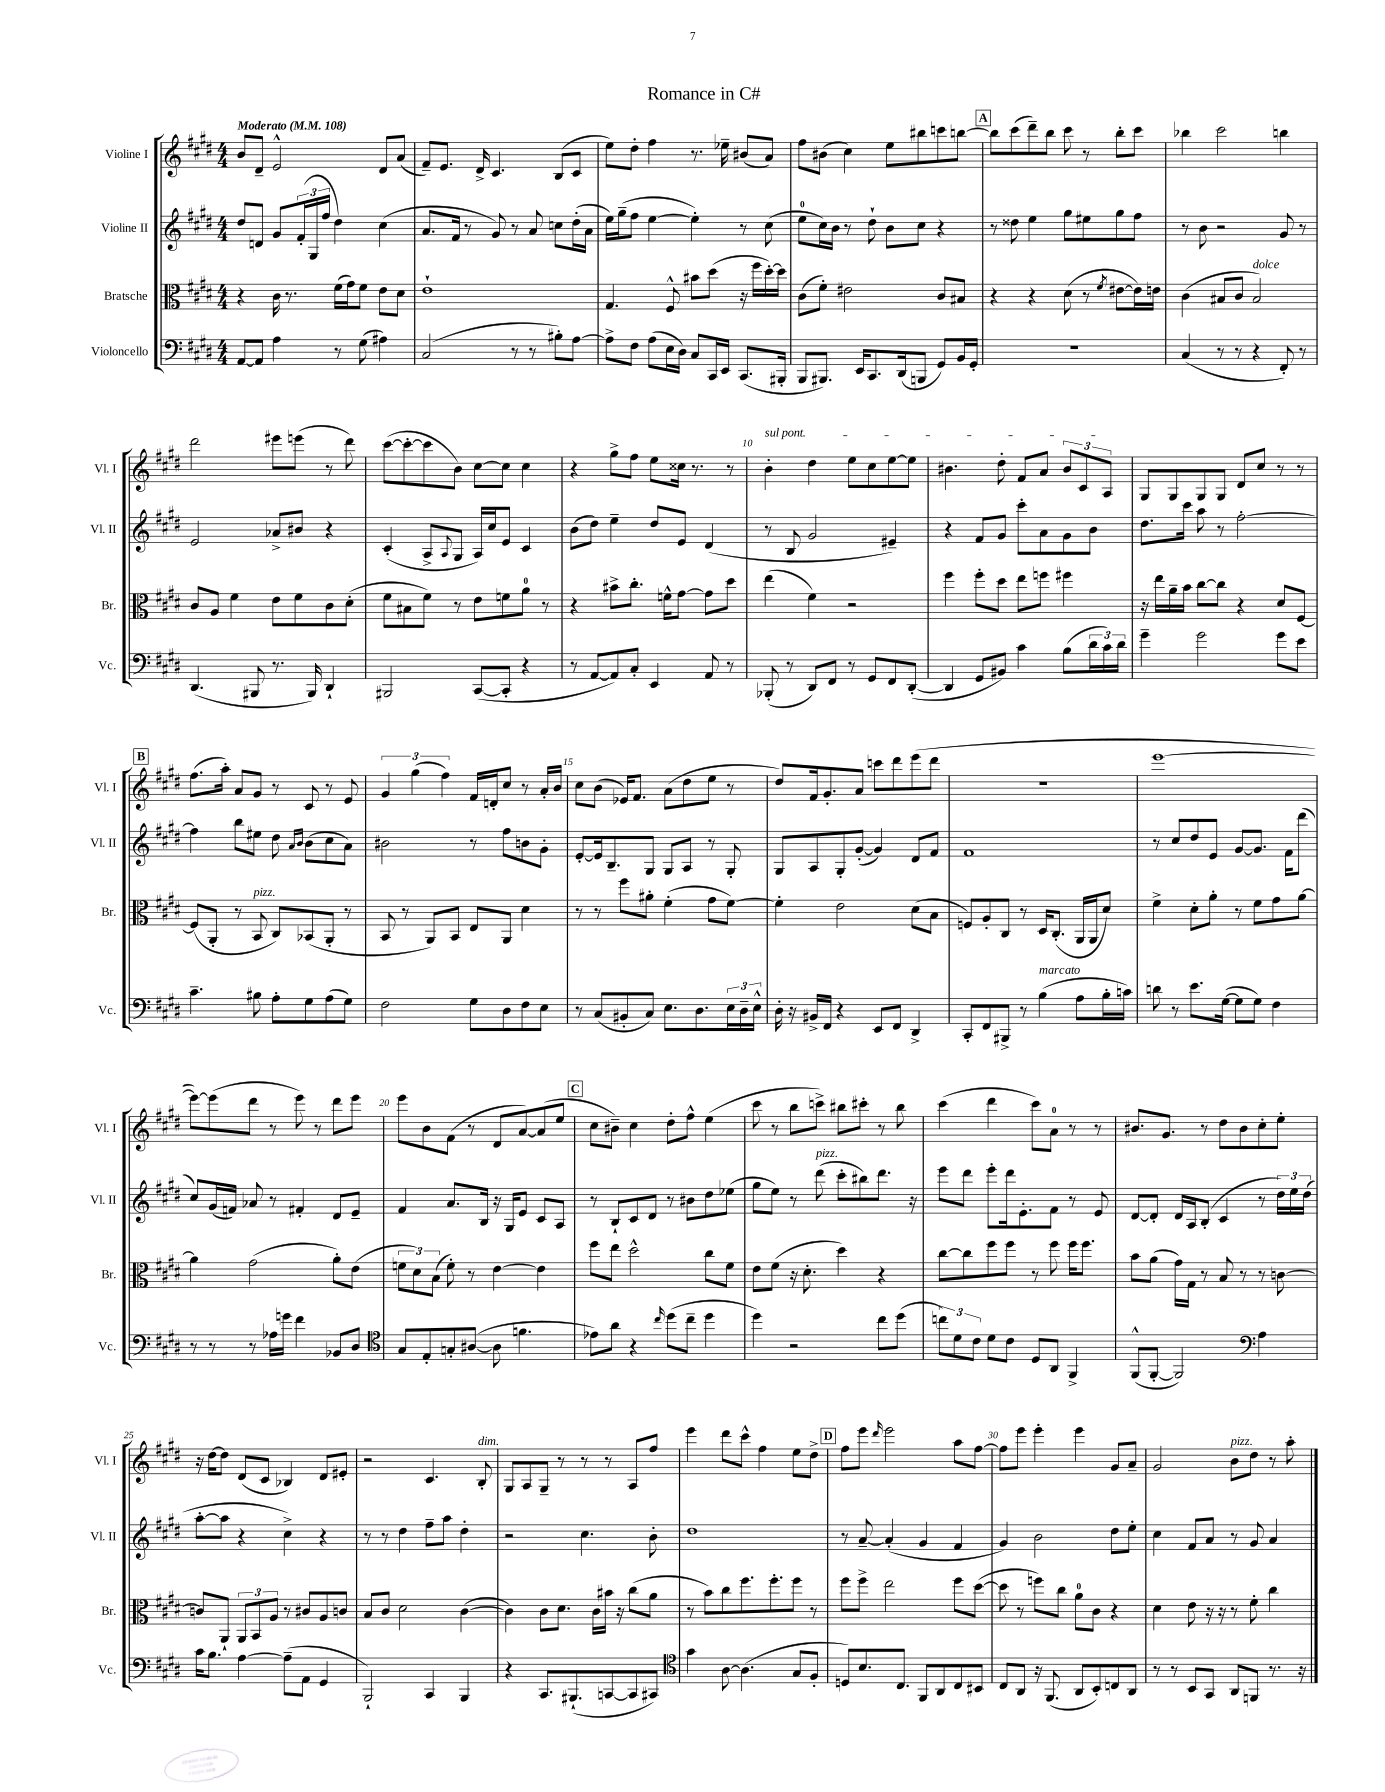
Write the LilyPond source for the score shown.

\header { title = "Romance in C#" }
<<
\new StaffGroup <<
\new Staff = "s0" \with { instrumentName = "Violine I" shortInstrumentName = "Vl. I" } {
    \clef treble \key e \major \numericTimeSignature \time 4/4 \tempo "Moderato" 4 = 108
    b'8 dis'8-- e'2-^ dis'8 a'8( |
    fis'8--) e'8. dis'16-> cis'4. b8( cis'8 |
    e''8) dis''8-. fis''4 r8. ees''16-- bis'8( a'8) |
    fis''8 bis'8( cis''4) e''8 bis''8 c'''8 b''8~ |
    \mark \markup { \box "A" } b''8 cis'''8( dis'''8--) b''8 cis'''8 r8 b''8-. cis'''8 |
    bes''4 cis'''2 b''4 |
    dis'''2 eis'''8 e'''8( r8 dis'''8) |
    cis'''8~( cis'''8~-. cis'''8 b'8) cis''8~ cis''8 cis''4 |
    r4 gis''8-> fis''8 e''8 cisis''16 r8. r8 |
    \once \override TextSpanner.bound-details.left.text = \markup { \italic "sul pont." } b'4-.\startTextSpan dis''4 e''8 cis''8 e''8~ e''8 |
    bis'4. dis''8-. fis'8 a'8 \tuplet 3/2 { bis'8 cis'8 a8\stopTextSpan } |
    gis8 gis8 gis8 gis8 dis'8 cis''8 r8 r8 |
    \mark \markup { \box "B" } fis''8.( a''16-.) a'8 gis'8 r8 cis'8 r8 e'8 |
    \tuplet 3/2 { gis'4 gis''4( fis''4) } fis'16 d'16-. cis''8 r8 a'16-. b'16 |
    cis''8 b'8( ees'16) fis'8. a'8( dis''8 e''8 r8 |
    dis''8) fis'16 gis'8.-. a'8 c'''8 dis'''8 e'''8( dis'''8 |
    R1 |
    e'''1~ |
    e'''8~) e'''8( dis'''8 r8 e'''8) r8 dis'''8 e'''8 |
    e'''8 b'8 fis'8( r8 dis'8 a'8~) a'8( e''8 |
    \mark \markup { \box "C" } cis''8 bis'8--) cis''4 dis''8-. fis''8-^ e''4( |
    cis'''8 r8 b''8 c'''8->) bis''8 cis'''8-. r8 bis''8 |
    cis'''4( dis'''4 cis'''8) a'8-0 r8 r8 |
    bis'8. gis'8. r8 dis''8 bis'8 cis''8-. e''8-. |
    r16 dis''16~ dis''8 dis'8( cis'8 bes4) dis'8 eis'8-. |
    r2 cis'4. b8-.^\markup { \italic "dim." } |
    gis8 a8 gis8-- r8 r8 r8 a8 fis''8 |
    e'''4 dis'''8 cis'''8-^ fis''4 e''8 dis''8-> |
    \mark \markup { \box "D" } fis''8 e'''8 \grace { dis'''16 } e'''2 a''8 fis''8~ |
    fis''8 e'''8 e'''4-. e'''4 gis'8 a'8-- |
    gis'2 b'8^\markup { \italic "pizz." } dis''8 r8 a''8-. \bar "|." |
}
\new Staff = "s1" \with { instrumentName = "Violine II" shortInstrumentName = "Vl. II" } {
    \clef treble \key e \major \numericTimeSignature \time 4/4
    dis''8 d'8 gis'8 \tuplet 3/2 { fis'16-.( gis16 fis''16 } dis''4) cis''4( |
    a'8. fis'16 r8 gis'8) r8 a'8 c''8 dis''16-.( a'16 |
    e''16) gis''16--( fis''8 e''4~ e''4-.) r8 cis''8( |
    e''8-0 cis''16) b'16 r8 dis''8-! b'8 cis''8 r4 |
    \mark \markup { \box "A" } r8 disis''8 e''4 gis''8 eis''8 gis''8 fis''8 |
    r8 b'8 r2 gis'8 r8 |
    e'2 aes'8-> bis'8 r4 |
    cis'4-.( a8-> \appoggiatura { a8 } gis8 a16) cis''16 e'8 cis'4 |
    b'8( dis''8) e''4-- dis''8 e'8 dis'4( |
    r8 b8 gis'2 eis'4--) |
    r4 fis'8 gis'8 cis'''8-. a'8 gis'8 b'8 |
    dis''8. cis'''16 a''8 r8 fis''2~-. |
    \mark \markup { \box "B" } fis''4 b''8 eis''8 dis''8 \grace { a'16 b'16 } b'8( cis''8 a'8) |
    bis'2 r8 fis''8 b'8 gis'8-. |
    e'8~-. e'16 b8.-- gis8 gis8 a8 r8 gis8-. |
    gis8 a8 gis8-. gis'8~-.( gis'4) dis'8 fis'8 |
    fis'1 |
    r8 cis''8 dis''8 e'8 gis'8~ gis'8. fis'16 dis'''8( |
    cis''8) gis'16( f'16) aes'8 r8 fis'4-. dis'8 e'8-- |
    fis'4 a'8. b16 r16 gis16 e'8 cis'8 a8 |
    \mark \markup { \box "C" } r8 b8-! cis'8 dis'8 r8 bis'8 dis''8 ees''8( |
    gis''8 e''8) r8 dis'''8^\markup { \italic "pizz." }( cis'''8-. bis''8) dis'''8. r16 |
    e'''8 dis'''8 e'''8-. dis'''16 e'8.-. fis'8 r8 e'8 |
    dis'8~ dis'8-. dis'16 a16 b8-.( cis'4 r8 \tuplet 3/2 { dis''16) e''16 dis''16( } |
    a''8~-. a''8 r4 cis''4->) r4 |
    r8 r8 dis''4 fis''8-- a''8 dis''4-. |
    r2 cis''4. b'8-. |
    dis''1 |
    \mark \markup { \box "D" } r8 a'8~-- a'4-.( gis'4 fis'4 |
    gis'4) b'2 dis''8 e''8-. |
    cis''4 fis'8 a'8 r8 gis'8 a'4 \bar "|." |
}
\new Staff = "s2" \with { instrumentName = "Bratsche" shortInstrumentName = "Br." } {
    \clef alto \key e \major \numericTimeSignature \time 4/4
    r4 cis'16 r8. fis'16( gis'16) fis'8 e'8 dis'8 |
    e'1-! |
    gis4. fis8-^ bis'8 dis''8( r16 fis''16 dis''16~-.) dis''16 |
    cis'8( fis'8-.) eis'2 cis'8 bis8 |
    \mark \markup { \box "A" } r4 r4 dis'8( r8 \acciaccatura { fis'8 } eis'8~ eis'16) e'16 |
    cis'4( bis8 cis'8 bis2^\markup { \italic "dolce" }) |
    cis'8 a8 fis'4 e'8 fis'8 cis'8 dis'8-.( |
    fis'8 bis8 fis'8) r8 e'8 f'8 a'8-0 r8 |
    r4 bis'8-> cis''8.-. f'16-^ gis'8~ gis'8 dis''8 |
    e''4( fis'4) r2 |
    fis''4 fis''8-. dis''8 e''8 f''8 fis''4 |
    r16 e''16 a'16-- b'16 cis''8~ cis''8 r4 dis'8 fis8~ |
    \mark \markup { \box "B" } fis8( a,8-. r8 b,8^\markup { \italic "pizz." } cis8) bes,8( a,8-. r8 |
    b,8 r8 a,8) b,8 e8 a,8 dis'4 |
    r8 r8 fis''8 ais'8-. fis'4-.( gis'8 fis'8~) |
    fis'4-. e'2 dis'8( b8 |
    f8) a8-. cis8 r8 dis16 cis8.-.( a,16 a,16 dis'8) |
    fis'4-> dis'8-. a'8-. r8 fis'8 gis'8 a'8~ |
    a'4 gis'2( a'8-.) e'8( |
    \tuplet 3/2 { f'8 dis'8) b8( } f'8-.) r8 e'4~ e'4 |
    \mark \markup { \box "C" } fis''8 e''8 dis''2-^ cis''8 fis'8 |
    e'8 fis'8( r16 dis'8.-. dis''4) r4 |
    cis''8~ cis''8 fis''8 fis''8 r8 fis''8 fis''16 fis''8. |
    b'8 a'8( gis'16) gis16 r8 b8 r8 r8 c'8~ |
    c'8 a,8-! \tuplet 3/2 { a,8 b,8 a8 } r8 cis'8 a8 c'8 |
    b8 cis'8 dis'2 cis'4~( |
    cis'4) cis'8 dis'8. cis'16 bis'16 r16 cis''8( a'8 |
    r8 b'8) cis''8 fis''8. fis''8.-. fis''8 r8 |
    \mark \markup { \box "D" } fis''8 fis''8-> e''2 fis''8 dis''8~( |
    dis''8 r8 f''8) cis''8 a'8-0 cis'8 r4 |
    dis'4 e'8 r16 r16 r8 fis'8-. cis''4 \bar "|." |
}
\new Staff = "s3" \with { instrumentName = "Violoncello" shortInstrumentName = "Vc." } {
    \clef bass \key e \major \numericTimeSignature \time 4/4
    a,8~ a,8 a4 r8 gis8( ais4) |
    cis2( r8 r8 bis8-.) a8~ |
    a8-> fis8 a8( e16 dis16) cis8 cis,16 e,16 cis,8.( bis,,16-. |
    b,,8 bis,,8.) e,16 cis,8. dis,16( b,,8 gis,8) b,16 gis,16-. |
    \mark \markup { \box "A" } R1 |
    cis4( r8 r8 r4 fis,8-.) r8 |
    dis,4.( bis,,8 r8. bis,,16) dis,4-! |
    bis,,2 cis,8~( cis,8-. r4 |
    r8 a,8~ a,8) cis8-. e,4 a,8 r8 |
    bes,,8-.( r8 dis,8) fis,8 r8 gis,8 fis,8 dis,8~-.( |
    dis,4 gis,8 bis,8) cis'4 b8( \tuplet 3/2 { dis'16 cis'16) dis'16 } |
    gis'4-- gis'2 gis'8 e'8 |
    \mark \markup { \box "B" } cis'4.-- bis8 a8-. gis8 a8( gis8) |
    fis2 gis8 dis8 fis8 e8 |
    r8 cis8( bis,8-. cis8) e8. dis8. \tuplet 3/2 { e16 dis16-- e16-^ } |
    dis16-. r16 bis,16-> fis,16 r4 e,8 fis,8 dis,4-> |
    cis,8-. fis,8 bis,,8-> r8 b4^\markup { \italic "marcato" }( a8 b16-. c'16) |
    d'8 r8 e'8. gis16~( gis8 gis8) fis4 |
    r8 r8 r8 aes16 g'16 fis'4 bes,8 dis8 |
    \clef tenor gis8 e8-. g8-. ais8~( ais8 f'4. |
    \mark \markup { \box "C" } ees'8) a'8 r4 \grace { cis''16 } dis''8( cis''8-- dis''4 |
    dis''4) r2 cis''8 dis''8( |
    \tuplet 3/2 { c''8) dis'8 cis'8 } dis'8 cis'8 dis8 a,8 fis,4-> |
    fis,8-^( fis,8~-. fis,2) \clef bass a4 |
    cis'16 b8. a4~ a8--( a,8 gis,4 |
    b,,2-!) cis,4 b,,4 |
    r4 cis,8. bis,,8.-!( c,8~ c,8 cis,8) |
    \clef tenor gis'4 a8~ a4.( gis8 fis8-. |
    \mark \markup { \box "D" } d8) b8. cis8. fis,8 a,8 cis8 bis,8 |
    cis8 a,8 r16 fis,8.( a,8 b,8-.) c8 a,8 |
    r8 r8 b,8 gis,8 a,8 f,8 r8. r16 \bar "|." |
}
>>
>>
\layout { \context { \Score \override BarNumber.break-visibility = ##(#f #t #t) barNumberVisibility = #(every-nth-bar-number-visible 5) } }
